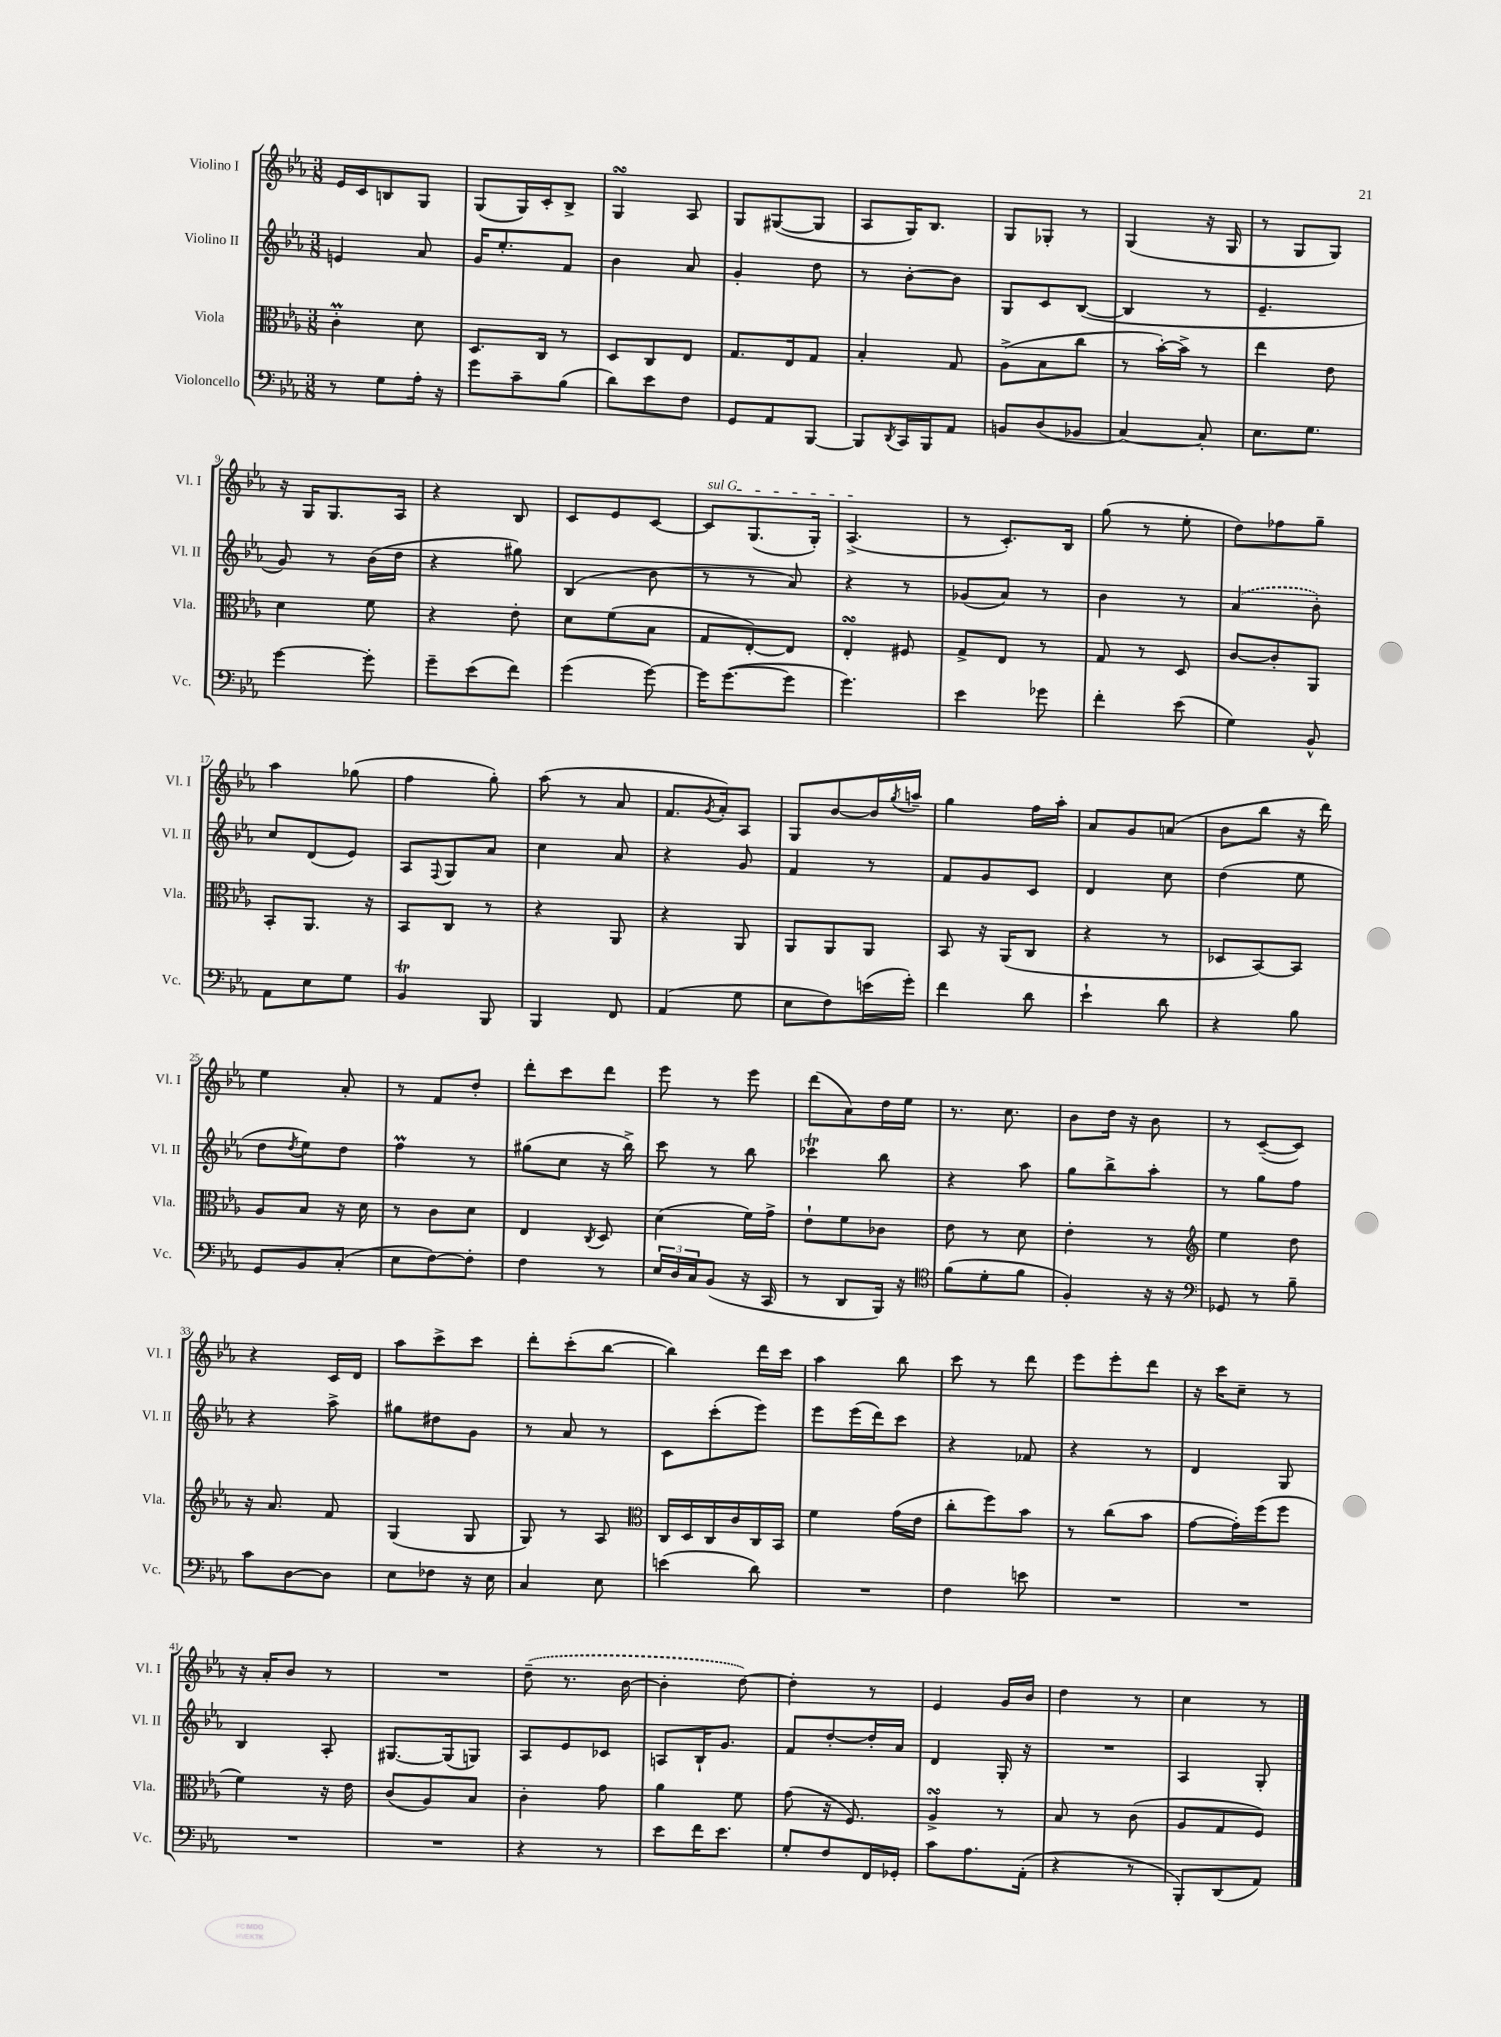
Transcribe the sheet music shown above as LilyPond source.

<<
\new StaffGroup <<
\new Staff = "s0" \with { instrumentName = "Violino I" shortInstrumentName = "Vl. I" } {
    \clef treble \key ees \major \numericTimeSignature \time 3/8
    ees'16 c'16 b8 g8 |
    g8( g16) c'16-. bes8-> |
    g4\turn aes8 |
    g8 gis8~( gis8 |
    aes8 g16) bes8. |
    g8 ges8-. r8 |
    g4( r16 g16 |
    r8 g8 g8) |
    r16 g16 g8. aes16 |
    r4 bes8 |
    c'8 ees'8 c'8~ |
    \once \override TextSpanner.bound-details.left.text = \markup { \italic "sul G" } c'8\startTextSpan g8.( g16-.) |
    aes4.->\stopTextSpan( |
    r8 c'8.-.) bes16 |
    g''8( r8 ees''8-. |
    d''8) fes''8 g''8-- |
    aes''4 ges''8( |
    f''4 g''8-.) |
    aes''8( r8 aes'8 |
    f'8. \acciaccatura { g'8 } aes'16-.) aes8 |
    g8 bes'8~ bes'16 \acciaccatura { g''8 } a''16-- |
    g''4 f''16 aes''16-. |
    aes'8 g'8 a'8( |
    bes'8 bes''8 r16 d'''16) |
    ees''4 aes'8-. |
    r8 f'8 d''8-. |
    d'''8-. c'''8 d'''8 |
    ees'''8 r8 ees'''8 |
    d'''8( aes'8) d''16 ees''16 |
    r8. c''8. |
    bes'8 d''16 r16 bes'8 |
    r8 c'8~--( c'8) |
    r4 c'16 d'16 |
    aes''8 c'''8-> c'''8 |
    d'''8-. c'''8-.( bes''8~ |
    bes''4) d'''16 c'''16 |
    aes''4 bes''8 |
    c'''8 r8 d'''8 |
    ees'''8 ees'''8-. d'''8 |
    r16 c'''16 c''8-- r8 |
    r16 aes'16-. bes'8 r8 |
    R4. |
    \once \slurDashed d''8--( r8. bes'16~ |
    bes'4-. d''8~) |
    d''4-. r8 |
    ees'4 g'16 bes'16 |
    d''4 r8 |
    c''4 r8 \bar "|." |
}
\new Staff = "s1" \with { instrumentName = "Violino II" shortInstrumentName = "Vl. II" } {
    \clef treble \key ees \major \numericTimeSignature \time 3/8
    e'4 aes'8 |
    g'16 ees''8.-. f'8 |
    bes'4 aes'8 |
    g'4-. d''8 |
    r8 bes'8~-. bes'8 |
    g8 c'8 bes8~( |
    bes4 r8 |
    ees'4.-- |
    g'8) r8 bes'16( d''16 |
    r4 gis''8) |
    bes4( bes'8 |
    r8 r8 aes'8) |
    r4 r8 |
    ges'8( aes'8) r8 |
    bes'4 r8 |
    \once \slurDashed aes'4( bes'8-.) |
    c''8 d'8( ees'8) |
    aes8 \appoggiatura { f8 } g8 aes'8 |
    c''4 aes'8 |
    r4 g'8 |
    f'4 r8 |
    f'8 g'8 c'8 |
    d'4 c''8 |
    d''4( ees''8 |
    d''8 \acciaccatura { d''8 } ees''8) d''8 |
    f''4\prall r8 |
    gis''8( c''8 r16 bes''16->) |
    c'''8 r8 bes''8 |
    ces'''4\trill bes''8 |
    r4 aes''8 |
    g''8 bes''8-> aes''8-. |
    r8 g''8 f''8 |
    r4 aes''8-> |
    gis''8 dis''8 g'8 |
    r8 aes'8 r8 |
    c'8 c'''8-.( ees'''8) |
    ees'''8 ees'''16( d'''16) c'''8 |
    r4 fes'8 |
    r4 r8 |
    d'4 g8 |
    bes4 aes8-. |
    gis8.~ gis16( g8) |
    aes8 ees'8 ces'8 |
    a8 bes16-! g'8. |
    f'8 d''8~-. d''16-. aes'16 |
    d'4 g16-. r16 |
    R4. |
    aes4 g8-. \bar "|." |
}
\new Staff = "s2" \with { instrumentName = "Viola" shortInstrumentName = "Vla." } {
    \clef alto \key ees \major \numericTimeSignature \time 3/8
    c'4-.\prall d'8 |
    d8. c16 r8 |
    d8 c8 ees8 |
    g8. ees16 g8 |
    bes4-. g8 |
    aes8->( bes8 c''8 |
    r8 bes'16~-.) bes'16-> r8 |
    ees''4 ees'8 |
    d'4 f'8 |
    r4 ees'8-. |
    d'8 f'8( bes8 |
    g8 ees8~-.) ees8 |
    ees4-.\turn fis8 |
    g8-> ees8 r8 |
    g8 r8 d8 |
    c'8~ c'8-. aes,8 |
    bes,8-. aes,8. r16 |
    bes,8 c8 r8 |
    r4 aes,8 |
    r4 aes,8 |
    aes,8 aes,8 aes,8 |
    bes,8 r16 aes,16( c8 |
    r4 r8 |
    des8 bes,8~) bes,8 |
    aes8 bes8 r16 d'16 |
    r8 c'8 d'8 |
    ees4 \acciaccatura { c8 } d8 |
    d'4( f'16) g'16-> |
    ees'8-! f'8 ces'8 |
    ees'8 r8 d'8 |
    ees'4-. r8 |
    \clef treble ees''4 d''8 |
    r16 aes'8. f'8 |
    g4( g8 |
    g8) r8 aes8 |
    \clef alto c16 d16 c16 c'16 c16 bes,16 |
    f'4 g'16( ees'16 |
    c''8-. f''8) bes'8 |
    r8 c''8( bes'8 |
    g'8~ g'16-.) f''16( f''8 |
    f'4) r16 ees'16 |
    c'8( aes8) bes8 |
    c'4-. g'8 |
    aes'4 f'8 |
    g'8( r16 f8.) |
    aes4->\turn r8 |
    bes8 r8 c'8( |
    aes8 g8 f8) \bar "|." |
}
\new Staff = "s3" \with { instrumentName = "Violoncello" shortInstrumentName = "Vc." } {
    \clef bass \key ees \major \numericTimeSignature \time 3/8
    r8 g8 aes16-. r16 |
    g'8 c'8-- bes8( |
    d'8) ees'8 f8 |
    g,8 aes,8 bes,,8~ |
    bes,,8 \acciaccatura { d,8 } c,16 bes,,16 aes,8 |
    b,8 d8( bes,8 |
    c4~) c8-. |
    ees8. g8. |
    g'4~ g'8-. |
    g'8-- ees'8( f'8) |
    g'4( g'8~) |
    g'16 g'8.~( g'8 |
    g'4.) |
    ees'4 ges'8 |
    f'4-. ees'8( |
    g4) bes,8-^ |
    aes,8 ees8 g8 |
    bes,4\trill bes,,8 |
    bes,,4 f,8 |
    aes,4( g8 |
    ees8 f8) e'16( g'16-.) |
    f'4 d'8 |
    ees'4-! d'8 |
    r4 bes8 |
    g,8 bes,8 c8-.( |
    ees8 f8~) f8-. |
    f4 r8 |
    \tuplet 3/2 { ees16 d16 c16 } bes,8( r16 c,16 |
    r8 d,8 bes,,16) r16 |
    \clef tenor f'8( d'8-. f'8 |
    f4-.) r16 r16 |
    \clef bass ges,8 r8 bes8-- |
    c'8 d8~ d8 |
    ees8 fes8 r16 ees16 |
    c4 ees8 |
    e'4( d'8) |
    R4. |
    f4 e'8 |
    R4. |
    R4. |
    R4. |
    R4. |
    r4 r8 |
    ees'8 f'16 ees'8. |
    g8-. f8 f,16 ges,16-. |
    c'8 aes8. aes,16-.( |
    r4 r8 |
    bes,,8-.) d,8( aes,8) \bar "|." |
}
>>
>>
